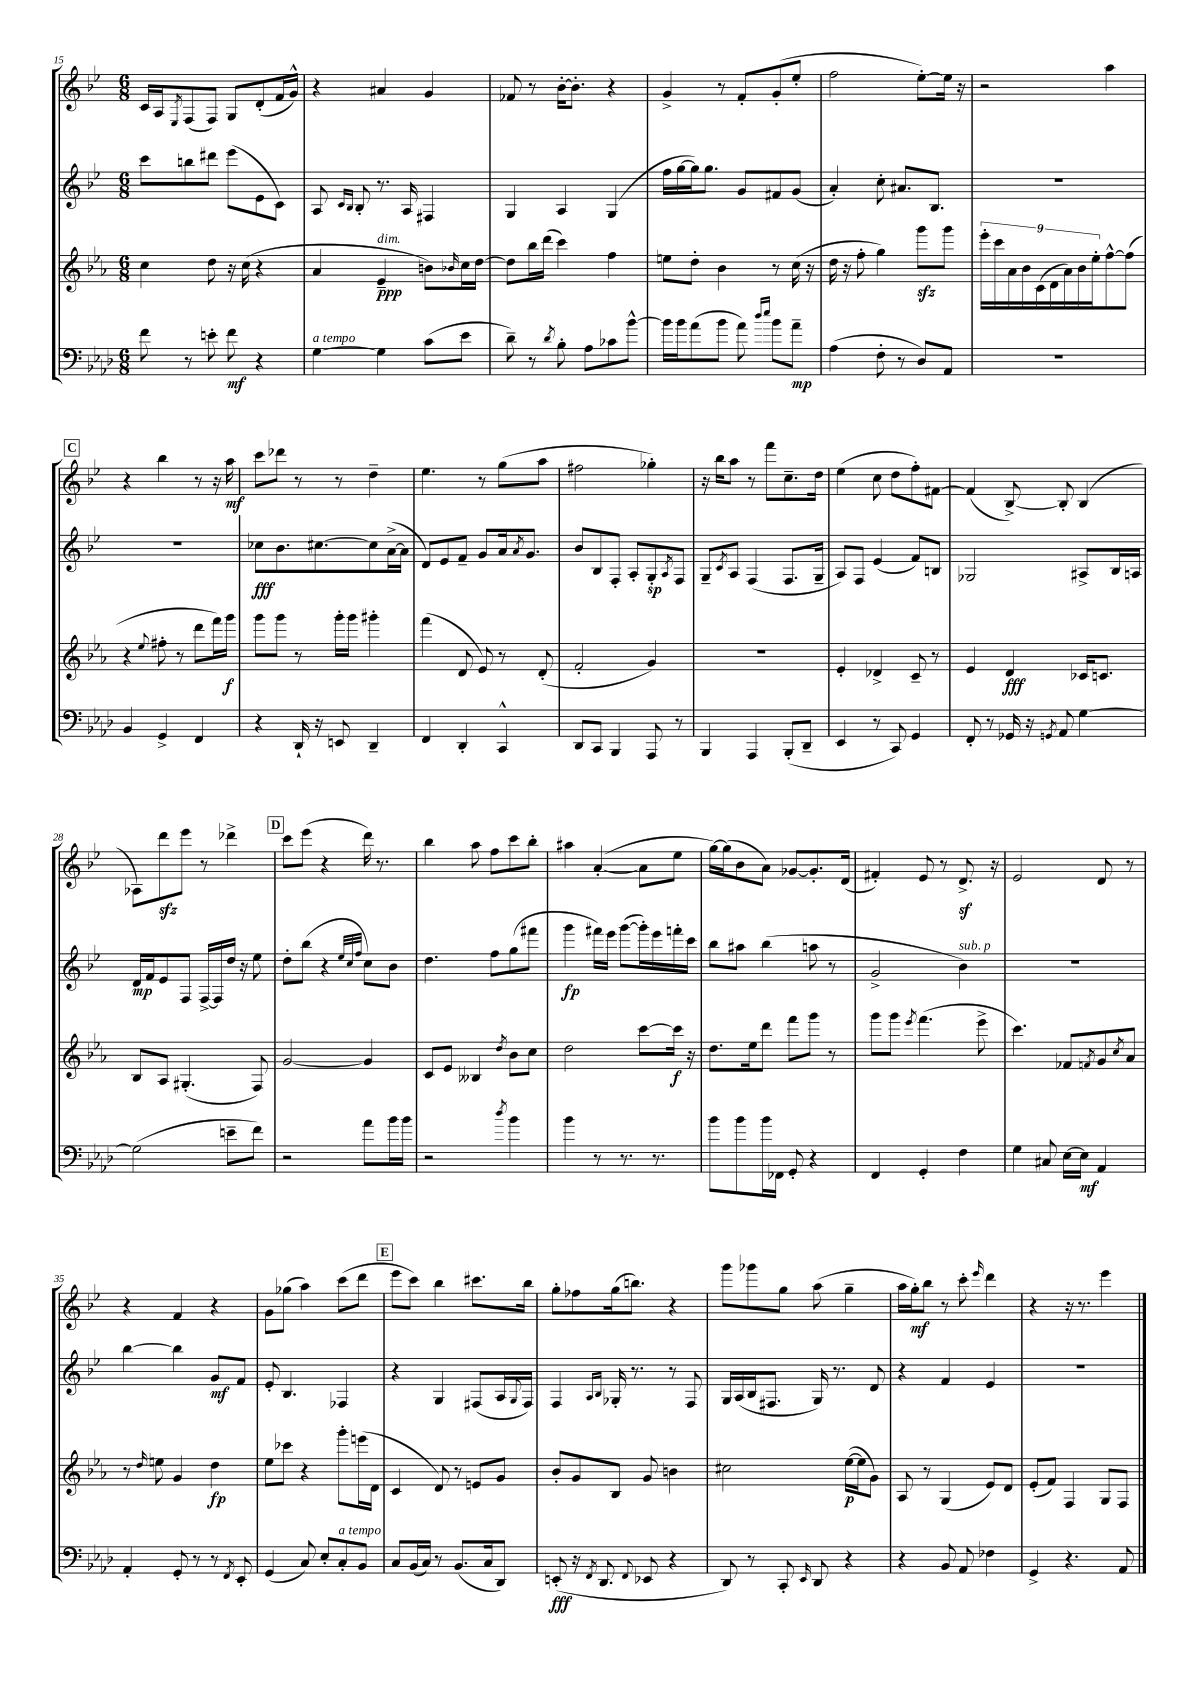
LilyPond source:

<<
\new StaffGroup <<
\new Staff = "s0" {
    \clef treble \key bes \major \numericTimeSignature \time 6/8
    c'16 a16 \acciaccatura { ees8 } f8( f8) g8 d'8-.( f'16 g'16-^) |
    r4 ais'4 g'4 |
    fes'8 r8 bes'16~-. bes'8.-. r4 |
    g'4-> r8 f'8-. g'8-.( ees''8-. |
    f''2 ees''8~-.) ees''16 r16 |
    r2 a''4 |
    \mark \markup { \box "C" } r4 bes''4 r8 r16 a''16\mf |
    c'''8 des'''8 r8 r8 d''4-- |
    ees''4. r8 g''8( a''8 |
    fis''2 ges''4-.) |
    r16 bes''16 a''8 r8 f'''8 c''8.-- d''16 |
    ees''4( c''8 d''8 f''8-.) fis'8~ |
    fis'4( bes8~->) bes8-. bes4( |
    aes8) d'''8\sfz ees'''8 r8 des'''4-> |
    \mark \markup { \box "D" } c'''8 ees'''8( r4 d'''16) r8. |
    bes''4 a''8 f''8 c'''8 bes''8-. |
    ais''4 a'4~-.( a'8 ees''8 |
    g''16~) g''16( bes'8 a'8) ges'8~ ges'8.-. d'16( |
    fis'4-.) ees'8 r8 d'8.->\sf r16 |
    ees'2 d'8 r8 |
    r4 f'4 r4 |
    g'8 ges''8( a''4) c'''8( d'''8 |
    \mark \markup { \box "E" } ees'''8 c'''8) bes''4 cis'''8. bes''16 |
    g''8-. fes''8 g''16( b''8.) r4 |
    g'''8 ges'''8 g''8 a''8( g''4-- |
    a''16 g''16-.\mf) bes''8 r8 c'''8-. \grace { ees'''16 } d'''4 |
    r4 r16 r8. ees'''4 \bar "|." |
}
\new Staff = "s1" {
    \clef treble \key bes \major \numericTimeSignature \time 6/8
    c'''8 b''8 dis'''8 ees'''8( ees'8 c'8) |
    a8 \grace { c'16 bes16 } bes8-. r8. a16 fis4 |
    g4 a4 g4( |
    f''16 g''16~ g''16) g''8. g'8 fis'8 g'8( |
    a'4-.) c''8-. ais'8. bes8. |
    R2. |
    \mark \markup { \box "C" } R2. |
    ces''8\fff bes'8. cis''8.~ cis''8 a'16~->( a'16 |
    d'8) ees'8 f'8-- g'8 a'16 \acciaccatura { a'8 } g'8. |
    bes'8 bes8 f8-. a8-. g8-.\sp \acciaccatura { a8 } f8 |
    g8-- \acciaccatura { c'8 } a8 f4( f8. g16-- |
    a8) f8 ees'4( f'8) b8 |
    ges2 ais8-> bes16 a16 |
    d'16\mp f'16 ees'8 f8 f16~-> f16 d''16 r16 ees''8 |
    \mark \markup { \box "D" } d''8-. bes''8( r4 \grace { ees''32 c''32 f''32 } c''8) bes'8 |
    d''4. f''8 g''8( fis'''8 |
    g'''4\fp fis'''16) ees'''16 g'''8~( g'''16-.) ees'''16 f'''16-. c'''16 |
    bes''8 ais''8 bes''4( a''8 r8 |
    g'2-> bes'4^\markup { \italic "sub. p" }) |
    r2. |
    bes''4~ bes''4 g'8\mf f'8 |
    ees'8-. bes4. fes4 |
    \mark \markup { \box "E" } r4 g4 fis8( a16 \appoggiatura { g8 } fis16) |
    f4 \grace { a16 bes16 } ges16-. r8. r8 f8 |
    g16 a16( bes16 fis8. g16) r8. d'8 |
    r4 f'4 ees'4 |
    R2. \bar "|." |
}
\new Staff = "s2" {
    \clef treble \key ees \major \numericTimeSignature \time 6/8
    c''4 d''8 r16 c''16( r4 |
    aes'4 ees'4--\ppp^\markup { \italic "dim." } b'8) \grace { bes'16 } c''16 d''16~ |
    d''8 bes''16 d'''16( c'''4) f''4 |
    e''8 d''8-. bes'4 r8 c''16( r16 |
    d''16 r16 f''8-. g''4) g'''8\sfz g'''8 |
    \tuplet 9/8 { ees'''16-. c'''16 aes'16 bes'16 c'16( d'16 aes'16) bes'16 ees''16-. } f''8~-^ f''8( |
    \mark \markup { \box "C" } r4 \appoggiatura { ees''8 } fis''8-. r8 d'''8 f'''16) g'''16\f |
    g'''8 g'''8 r8 g'''16-. g'''16 gis'''4-. |
    f'''4( d'8 ees'8) r8 d'8-.( |
    f'2-. g'4) |
    R2. |
    ees'4-. des'4-> c'8-- r8 |
    ees'4 d'4\fff ces'16 c'8. |
    bes8 aes8 gis4.-.( f8) |
    \mark \markup { \box "D" } g'2~ g'4 |
    c'8 ees'8 beses4 \acciaccatura { d''8 } bes'8 c''8 |
    d''2 c'''8~ c'''16\f r16 |
    d''8. ees''16 d'''8 f'''8 g'''8 r8 |
    g'''8 g'''8 \acciaccatura { ees'''8 } f'''4.( ees'''8-> |
    c'''4.) fes'8 \acciaccatura { f'8 } g'8 \acciaccatura { c''8 } aes'8 |
    r8 \grace { d''16 } e''8 g'4 d''4\fp |
    ees''8 ces'''8 r4 g'''8-. e'''16( d'16 |
    \mark \markup { \box "E" } c'4 d'8) r8 e'8 g'8 |
    bes'8-. g'8 bes8 g'8 b'4 |
    cis''2 ees''16~\p( ees''16 g'8) |
    aes8 r8 g4( ees'8) d'8 |
    ees'8-.( f'8) f4 g8 f8 \bar "|." |
}
\new Staff = "s3" {
    \clef bass \key aes \major \numericTimeSignature \time 6/8
    f'8 r8 e'8-. f'8\mf r4 |
    g4~^\markup { \italic "a tempo" } g4 c'8( ees'8 |
    des'8--) r8 \acciaccatura { des'8 } bes8-. aes8 ces'8 bes'8~-^ |
    bes'16 bes'16 aes'8( bes'8 aes'8) \grace { des''16 ees''16 } bes'8 aes'8--\mp |
    aes4( f8-. r8 des8) aes,8 |
    R2. |
    \mark \markup { \box "C" } bes,4 g,4-> f,4 |
    r4 des,16-! r16 e,8 des,4-- |
    f,4 des,4-. c,4-^ |
    des,8 c,8 bes,,4 aes,,8 r8 |
    bes,,4 aes,,4 bes,,8-.( des,8-- |
    ees,4 r8 c,8) g,4 |
    f,8-. r8 ges,16 r16 \acciaccatura { g,8 } aes,8 g4~ |
    g2( e'8-- f'8) |
    \mark \markup { \box "D" } r2 aes'8 bes'16 bes'16 |
    r2 \acciaccatura { des''8 } bes'4 |
    bes'4 r8 r8. r8. |
    bes'8 bes'8 bes'16 fes,16 g,8-. r4 |
    f,4 g,4-. f4 |
    g4 cis8 ees16~ ees16\mf aes,4 |
    aes,4-. g,8-. r8 r8 \acciaccatura { f,8 } ees,8-. |
    g,4( c8) ees8-. c8-.^\markup { \italic "a tempo" } bes,8 |
    \mark \markup { \box "E" } c8 bes,16( c16) r8 bes,8.( c16 des,8) |
    e,8-.\fff( r16 \acciaccatura { f,8 } des,8. \appoggiatura { f,8 } ees,8 r4 |
    des,8) r8 c,8-. \grace { ees,16 } des,8 r4 |
    r4 bes,8 aes,8 fes4 |
    g,4-> r4. aes,8 \bar "|." |
}
>>
>>
\layout { \context { \Score currentBarNumber = #15 } }
